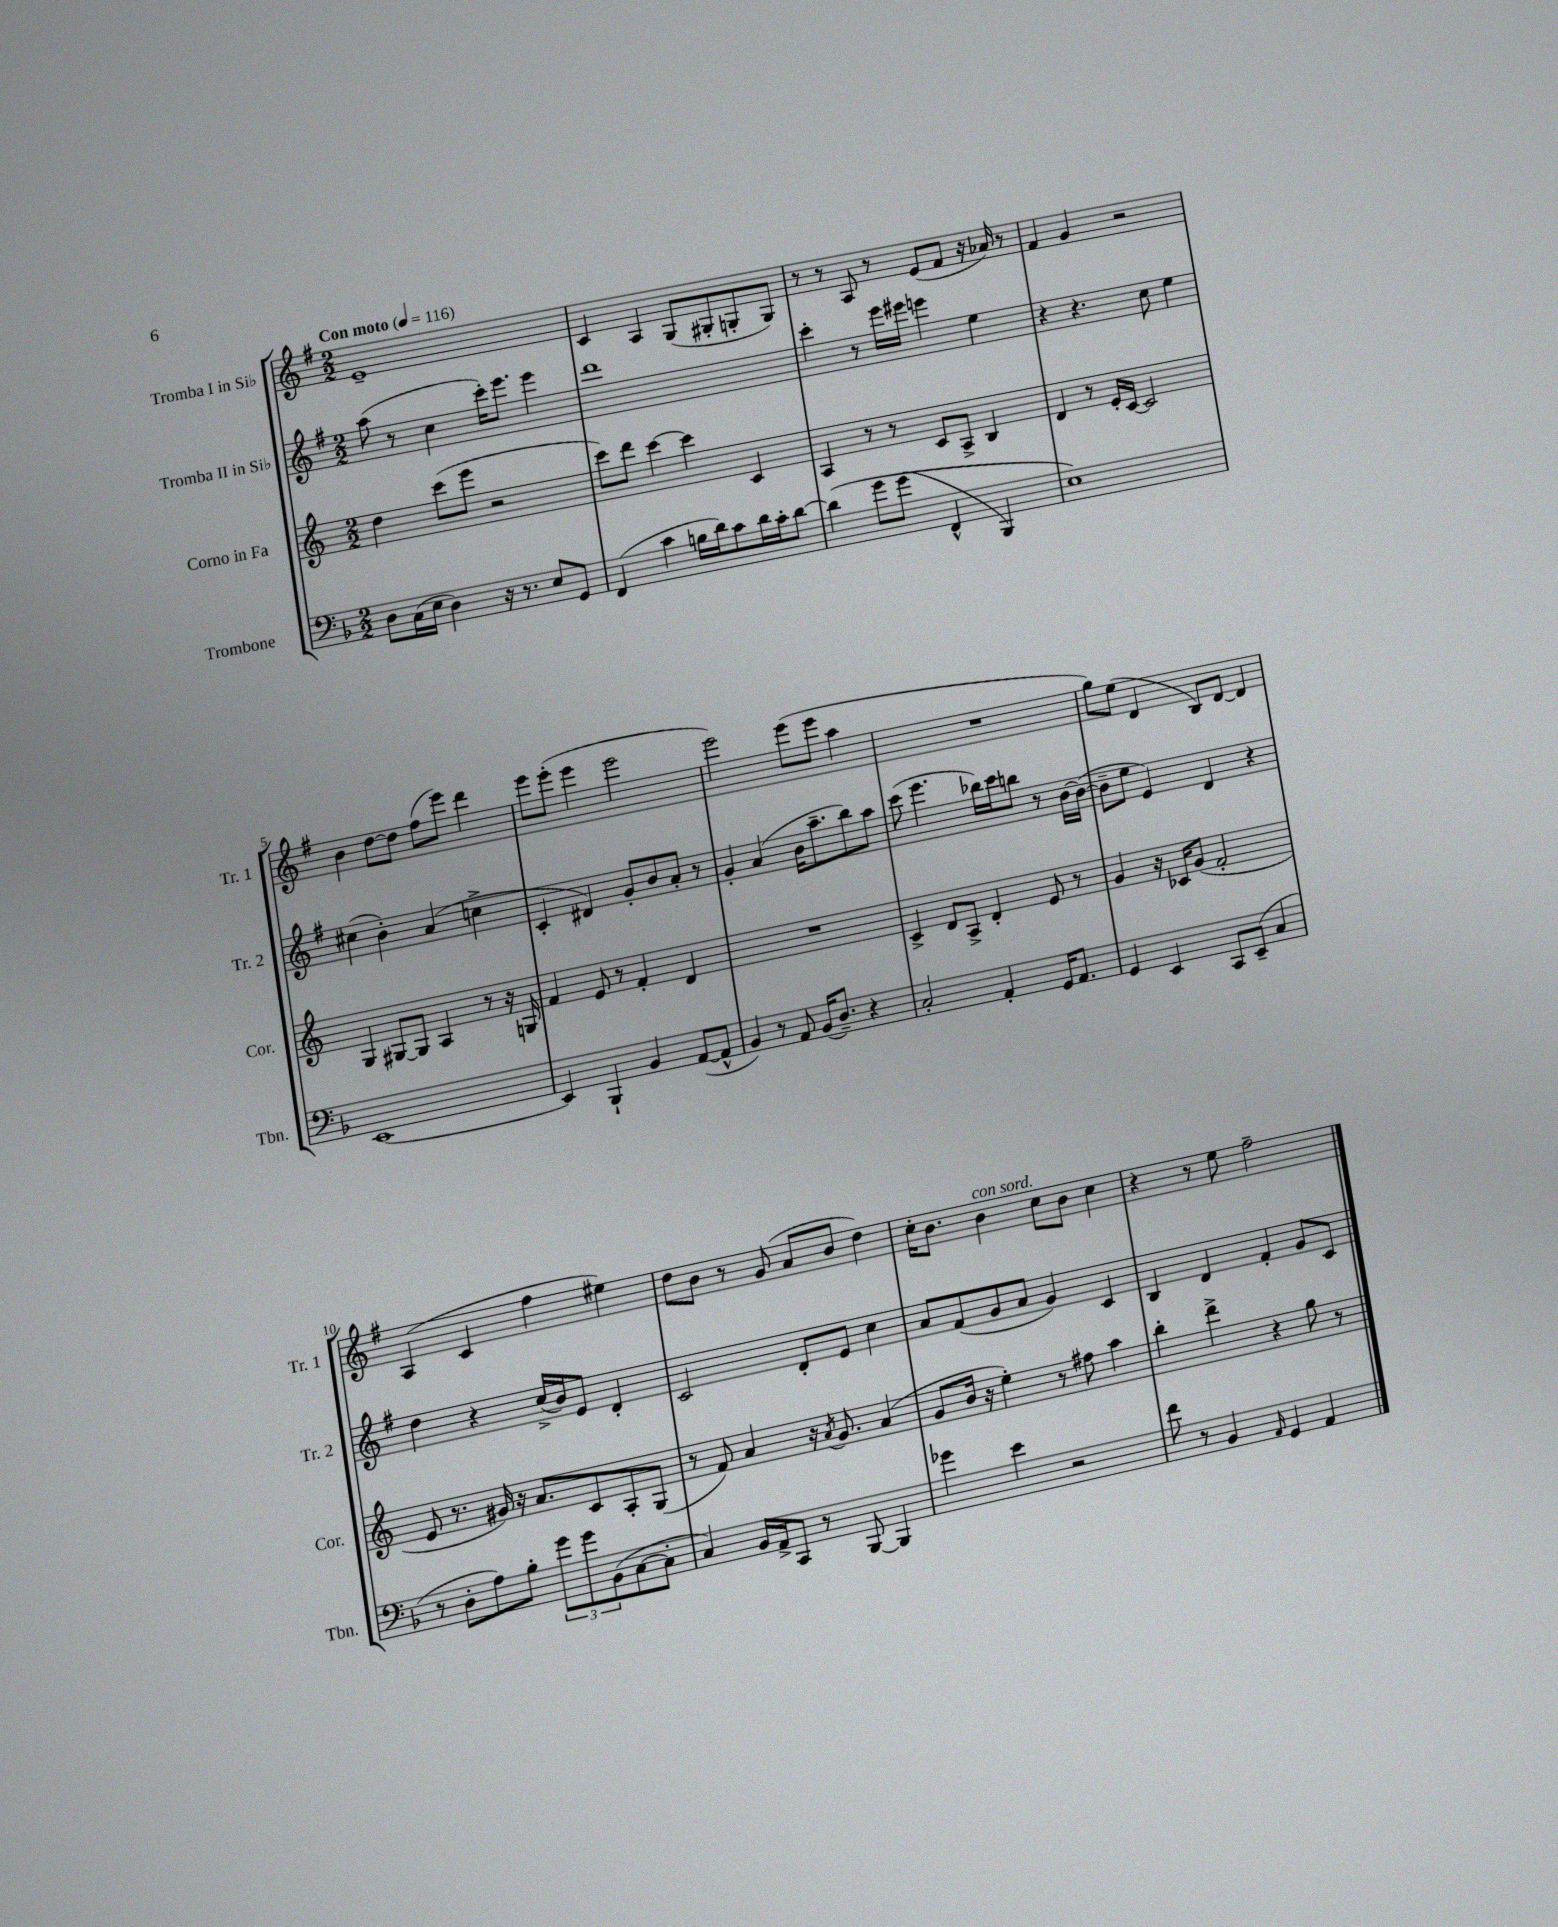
<<
\new StaffGroup <<
\new Staff = "s0" \with { instrumentName = "Tromba I in Sib" shortInstrumentName = "Tr. 1" } {
    \clef treble \key g \major \numericTimeSignature \time 2/2 \tempo "Con moto" 4 = 116
    e'1-- |
    c'4 a4 g8( gis8-. g8-. g8) |
    r8 r8 a8 r8 e'8( fis'8 r16 aes'16) r8 |
    fis'4 g'4 r2 |
    b'4 d''8~ d''8 fis''8( e'''8) d'''4 |
    e'''8 e'''8-.( e'''4 e'''2 |
    e'''2) e'''8( e'''8 a''4 |
    R1 |
    g''8) e''8( d'4 b8) d'8~ d'4 |
    a4( c'4 fis''4 eis''4) |
    d''8 b'8 r8 g'8( a'8 b'8 d''4) |
    c''16-. b'8. b'4^\markup { \italic "con sord." } c''8 b'8 c''4 |
    r4 r8 e''8 fis''2-- \bar "|." |
}
\new Staff = "s1" \with { instrumentName = "Tromba II in Sib" shortInstrumentName = "Tr. 2" } {
    \clef treble \key g \major \numericTimeSignature \time 2/2
    a''8( r8 c''4 c'''16-.) e'''8. e'''4 |
    d'''1 |
    c'''4-. r8 e'''16 eis'''16 e'''4 e''4 |
    r4 r4. c''8 e''4 |
    cis''4( b'4-.) a'4( c''4-> |
    c'4-. dis'4) g'8-. b'8 a'8-. r8 |
    g'4-. a'4( b'16 a''8.-- b''8) a''8 |
    c'''8( e'''4. bes''16) c'''16 b''8 r8 b'16~ b'16~( |
    b'8-- e''8 e'4) d'4 r4 |
    d''4 r4 c''16->( b'16) e'8 d'4-. |
    c'2 d'8-. e'8 c''4 |
    a'8 fis'8( g'8 a'8 g'4) c'4 |
    b4 d'4 fis'4-. g'8 c'8 \bar "|." |
}
\new Staff = "s2" \with { instrumentName = "Corno in Fa" shortInstrumentName = "Cor." } {
    \clef treble \key c \major \numericTimeSignature \time 2/2
    d''4 c'''8( e'''8 r2 |
    c'''8) d'''8 c'''4~ c'''4 c'4 |
    a4 r8 r8 c'8 a8-> b4 |
    d'4 r8 e'16-. c'16~ c'2 |
    g4 gis8~ gis8 a4 r8 r16 g16 |
    f'4 e'8 r8 f'4-. d'4 |
    R1 |
    c'4-> d'8 a8-> d'4-. e'8 r8 |
    g'4 r16 ces'16 g'8( f'2-. |
    e'8 r8. gis'16) r16 a'8. c'8 a8-. g8( |
    r8 f'8) a'4 r16 \acciaccatura { a'8 } g'8. a'4( |
    g'8 b'16 r16 e''4-.) r8 fis''8 a''4 |
    b''4-. d'''4-> r4 g''8 r8 \bar "|." |
}
\new Staff = "s3" \with { instrumentName = "Trombone" shortInstrumentName = "Tbn." } {
    \clef bass \key f \major \numericTimeSignature \time 2/2
    d8 c16( e16 d4) r16 r8. e8 g,8 |
    f,4( c'4 b16 d'16) c'8 d'16 c'16-. d'8~ |
    d'4\( g'8 g'8( f,4-^ bes,,4) |
    e1\) |
    e,1~ |
    e,4 bes,,4-! bes,4 a,8~( a,8-^ |
    bes,4) r8 a,8 bes,16( d8.--) r4 |
    c2-. a,4-. g,16 a,8. |
    g,4 e,4 c,8 e,8--( c4 |
    r8 d8-. a8) bes8-. \tuplet 3/2 { g'8 g'8 bes,8( } c8~ c8-. |
    c4) bes,16 a,16-> c,8 r8 bes,,8~ bes,,4 |
    ges'4 e'4 r2 |
    f'8 r8 bes,4 \grace { a,16 } g,4 a,4 \bar "|." |
}
>>
>>
